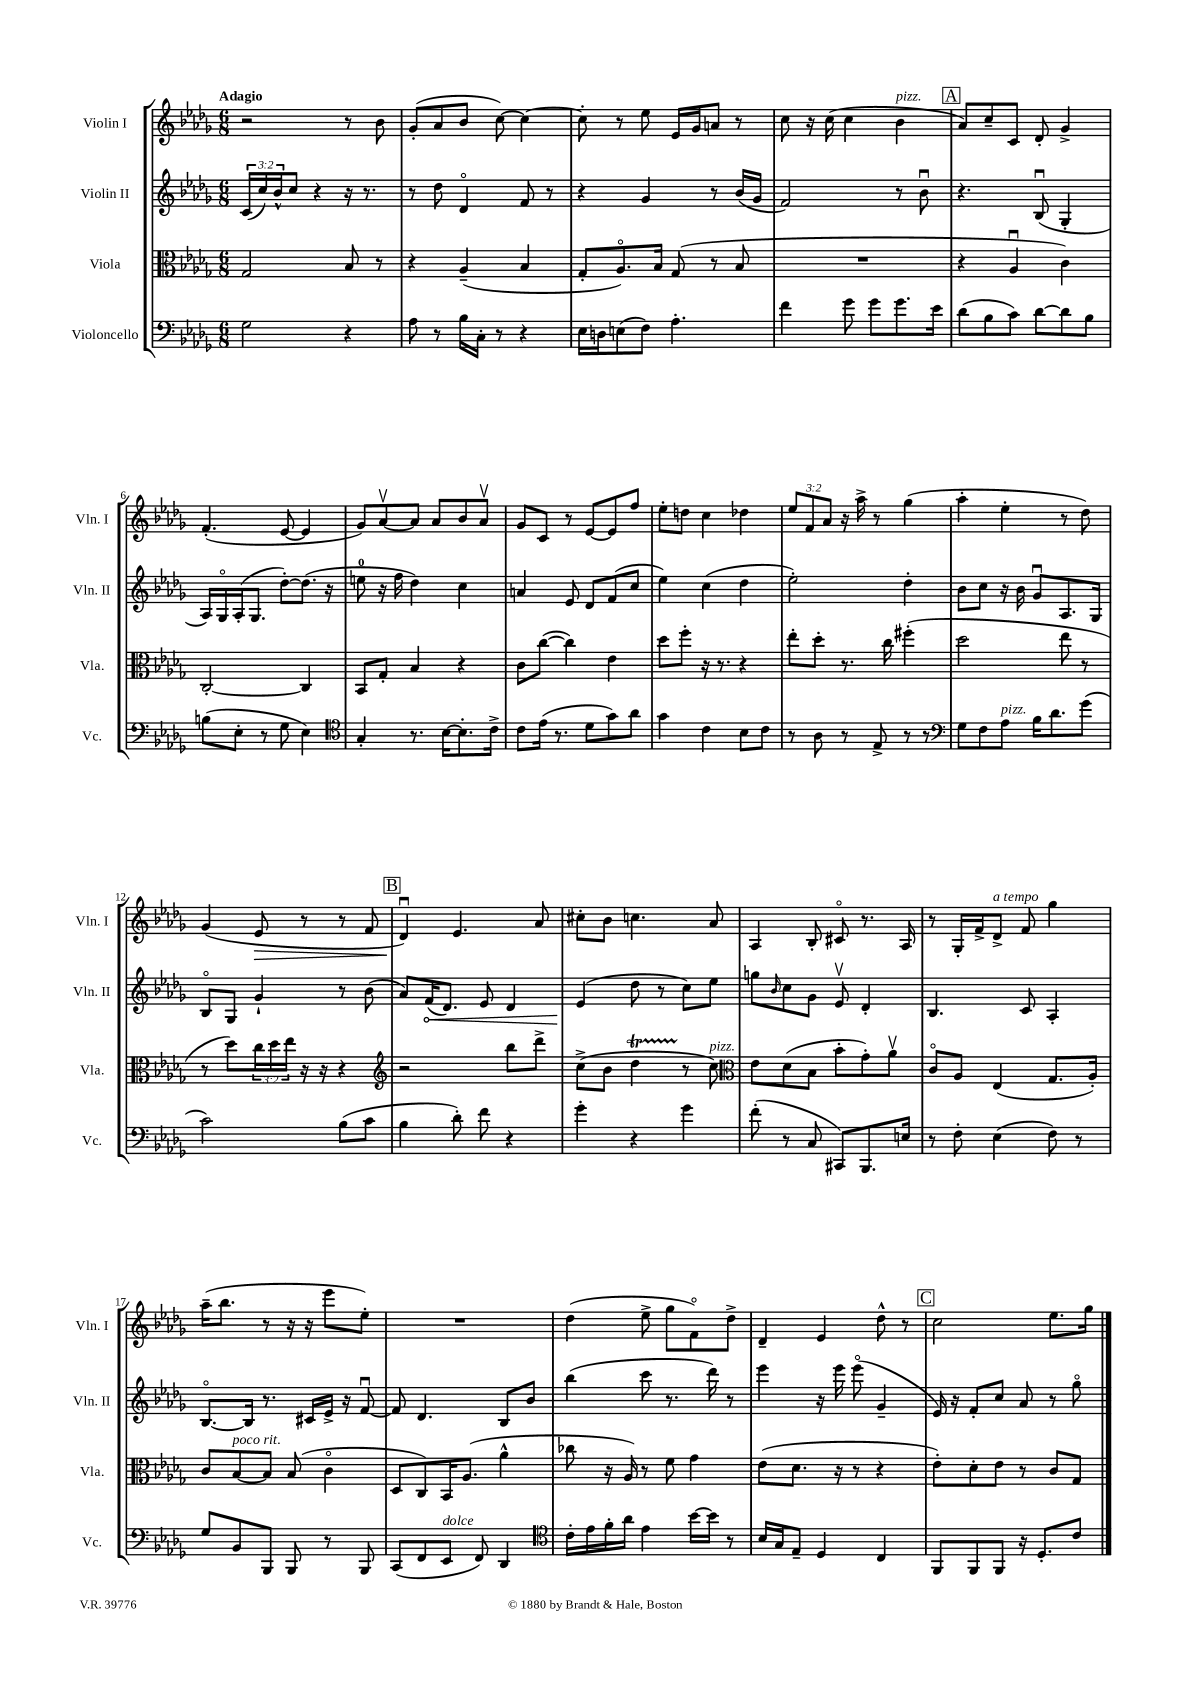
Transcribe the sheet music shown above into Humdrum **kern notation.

**kern	**kern	**kern	**kern
*staff4	*staff3	*staff2	*staff1
*clefF4	*clefC3	*clefG2	*clefG2
*k[b-e-a-d-g-]	*k[b-e-a-d-g-]	*k[b-e-a-d-g-]	*k[b-e-a-d-g-]
*M6/8	*M6/8	*M6/8	*M6/8
2G-\	2G-/	(24c/LL	2r
.	.	24cc/)	.
.	.	24b-^^/J	.
.	.	8cc/J	.
.	.	4r	.
4r	8B-/	16r	8r
.	.	8.r	.
.	8r	.	8b-\
=	=	=	=
8A-\	4r	8r	(8g-'/L
8r	.	8dd-\	8a-/
16B-\LL	(4A-~/	4d-o/	8b-/J
16C'\JJ	.	.	.
8r	.	.	[8cc\)
4r	4B-/	8f/	4cc\_
.	.	8r	.
=	=	=	=
16E-\LL	8G-'/L	4r	8cc'\]
16D\J	.	.	.
(8E\	8.A-o/)	.	8r
8F\J)	.	4g-/	8ee-\
.	16B-/Jk	.	.
4.A-'\	(8G-/	.	16e-/LL
.	.	.	16g-/J
.	8r	8r	8a/J
.	8B-/	(16b-/LL	8r
.	.	16g-/JJ	.
=	=	=	=
4f\	2.r	2f/)	8cc\
.	.	.	16r
.	.	.	(16cc\
8g-\	.	.	4cc\
8g-\L	.	.	.
8.g-\	.	8r	4b-\
.	.	8b-u\	.
16e-\Jk	.	.	.
=	=	=	=
(8d-\L	4r	4.r	8a-/L)
8B-\	.	.	8cc~/
8c\J)	4A-u/	.	8c/J
[8d-\L	.	(8B-u/	8d-'/
8d-\]	4c\)	4G-'/	4g-^/
8B-\J	.	.	.
=	=	=	=
(8B\L	[2C'/	16A-/LL)	(4.f'/
.	.	16G-o/	.
8E-'\J	.	(16A-'/J	.
.	.	8.G-/J	.
8r	.	.	.
8G-\	.	[8dd-'\L)	[8e-/
4E-\)	4C/]	(8.dd-\]J	4e-/]
.	.	16r	.
=	=	=	=
*clefC4	*	*	*
4G-'/	8BB-/L	8ee\	8g-/L)
.	8G-'/J	16r	[8a-v/
.	.	16ff\	.
8.r	4B-/	4dd-\)	8a-/]J
.	.	.	8a-/L
[16B-\LK	.	.	.
8.B-'\]	4r	4cc\	8b-/
.	.	.	8a-v/J
16c^\Jk	.	.	.
=	=	=	=
8c\L	8c\L	4a/	8g-/L
(16e-\Jk	([8cc\J	.	8c/J
8.r	.	.	.
.	4cc\])	8e-/	8r
8d-\L	.	8d-/L	[8e-/L
8g-\)	4e-\	(8f/	8e-/]
8a-\J	.	8cc/J	8ff/J
=	=	=	=
4g-\	8dd-\L	4ee-\)	8ee-'\L
.	8ff'\J	.	8dd\J
4c\	16r	(4cc\	4cc\
.	8.r	.	.
8B-\L	4r	4dd-\	4dd-\
8c\J	.	.	.
=	=	=	=
8r	8ee-'\L	2ee-'\)	12ee-/L
.	.	.	12f/
8A-\	8dd-'\J	.	.
.	.	.	12a-/J
8r	8.r	.	16r
.	.	.	16aa-^\
8E-^/	.	.	8r
.	16cc\	.	.
8r	(4ff#'\	4dd-'\	(4gg-\
8r	.	.	.
=	=	=	=
*clefF4	*	*	*
8G-\L	2dd-\	8b-\L	4aa-'\
8F\	.	8cc\J	.
8A-\J	.	16r	4ee-'\
.	.	16b-\	.
16B-\LK	.	8g-u/L	.
8.d-\	.	.	.
.	8ee-\	8.A-/	8r
(8g-\J	8r	.	8dd-\)
.	.	16G-/Jk	.
=	=	=	=
2c\)	8r	8B-o/L	(4g-/
.	8dd-\L)	8G-/J	.
.	24cc\L	4g-`/	8e-/
.	24dd-\	.	.
.	24ee-\JJ	.	.
.	16r	.	8r
.	16r	.	.
(8B-\L	4r	8r	8r
8c\J	.	(8b-\	8f/
=	=	=	=
*	*clefG2	*	*
4B-\	2r	8a-/L)	4d-u/)
.	.	(16f/K	.
.	.	8.d-/J)	.
8d-'\)	.	.	4.e-/
8f\	.	8e-/	.
4r	8bb-\L	4d-/	.
.	8ddd-^\J	.	8a-/
=	=	=	=
4g-'\	(8cc^\L	(4e-/	8cc#'\L
.	8b-\J	.	8b-\J
4r	4dd-\	8dd-\	4.cc\
.	.	8r	.
4g-\	8r	8cc\L)	.
.	8cc\)	8ee-\J	8a-/
=	=	=	=
*	*clefC3	*	*
(8f'\	8e-\L	8gg\L	4A-/
.	.	16qqb-/	.
8r	(8d-\	8cc\	.
8C/	8B-\J	8g-\J	8B-'/
8CC#/L)	8b-'\L	8e-v/	8c#o/
8.BBB-/	8g-'\)	4d-'/	8.r
.	8a-v\J	.	.
16E/Jk	.	.	16A-/
=	=	=	=
8r	8co/L	4.B-/	8r
8F'\	8A-/J	.	16G-'/LL
.	.	.	16f^/J
(4E-\	(4E-/	.	8d-^/J
.	.	8c/	8f/
8F\)	8.G-/L	4A-'/	4gg-\
8r	.	.	.
.	16A-'/Jk)	.	.
=	=	=	=
8G-/L	8c/L	[8.B-o/L	(16aa-~\LK
.	.	.	8.bb-\J
8BB-/	[8B-/	.	.
.	.	16B-/]Jk	.
8BBB-/J	8B-/]J	8.r	8r
8BBB-/	(8B-/	.	16r
.	.	16c#/LL	16r
8r	4co\	16e-^/JJ	8eee-\L
.	.	16r	.
8BBB-/	.	[8fu/	8ee-'\J)
=	=	=	=
(8CC/L	8D-/L	8f/]	2.r
8FF/	8C/)	4.d-/	.
8EE-/J	16BB-/K	.	.
.	(8.A-/J	.	.
8FF/)	.	.	.
4DD-/	4a-^^\	8B-/L	.
.	.	8b-/J	.
=	=	=	=
*clefC4	*	*	*
16c'\LL	8cc-\	(4bb-\	(4dd-\
16e-\	.	.	.
16f'\	16r	.	.
16a-\JJ	16A-/)	.	.
4e-\	8r	8ccc\	8ee-^\
.	8f\	8.r	8gg-\L
[16b-\LL	4g-\	.	8fo\)
16b-\]JJ	.	16ddd-\)	.
8r	.	8r	8dd-^\J
=	=	=	=
16B-/LL	(8e-\L	4eee-\	4d-~/
16G-/J	.	.	.
8E-~/J	8.d-\J	.	.
4D-/	.	16r	4e-/
.	16r	16eee-\	.
.	8r	(8eee-o\	.
4C/	4r	4g-~/	8dd-^^\
.	.	.	8r
=	=	=	=
8FF/L	8e-'\L)	16e-/)	2cc\
.	.	16r	.
8FF/	8d-'\	8f'/L	.
8FF/J	8e-\J	8cc/J	.
16r	8r	8a-/	.
8.D-'/L	.	.	.
.	8c/L	8r	8.ee-\L
8c/J	8G-/J	8gg-o\	.
.	.	.	16gg-\Jk
==	==	==	==
*-	*-	*-	*-
